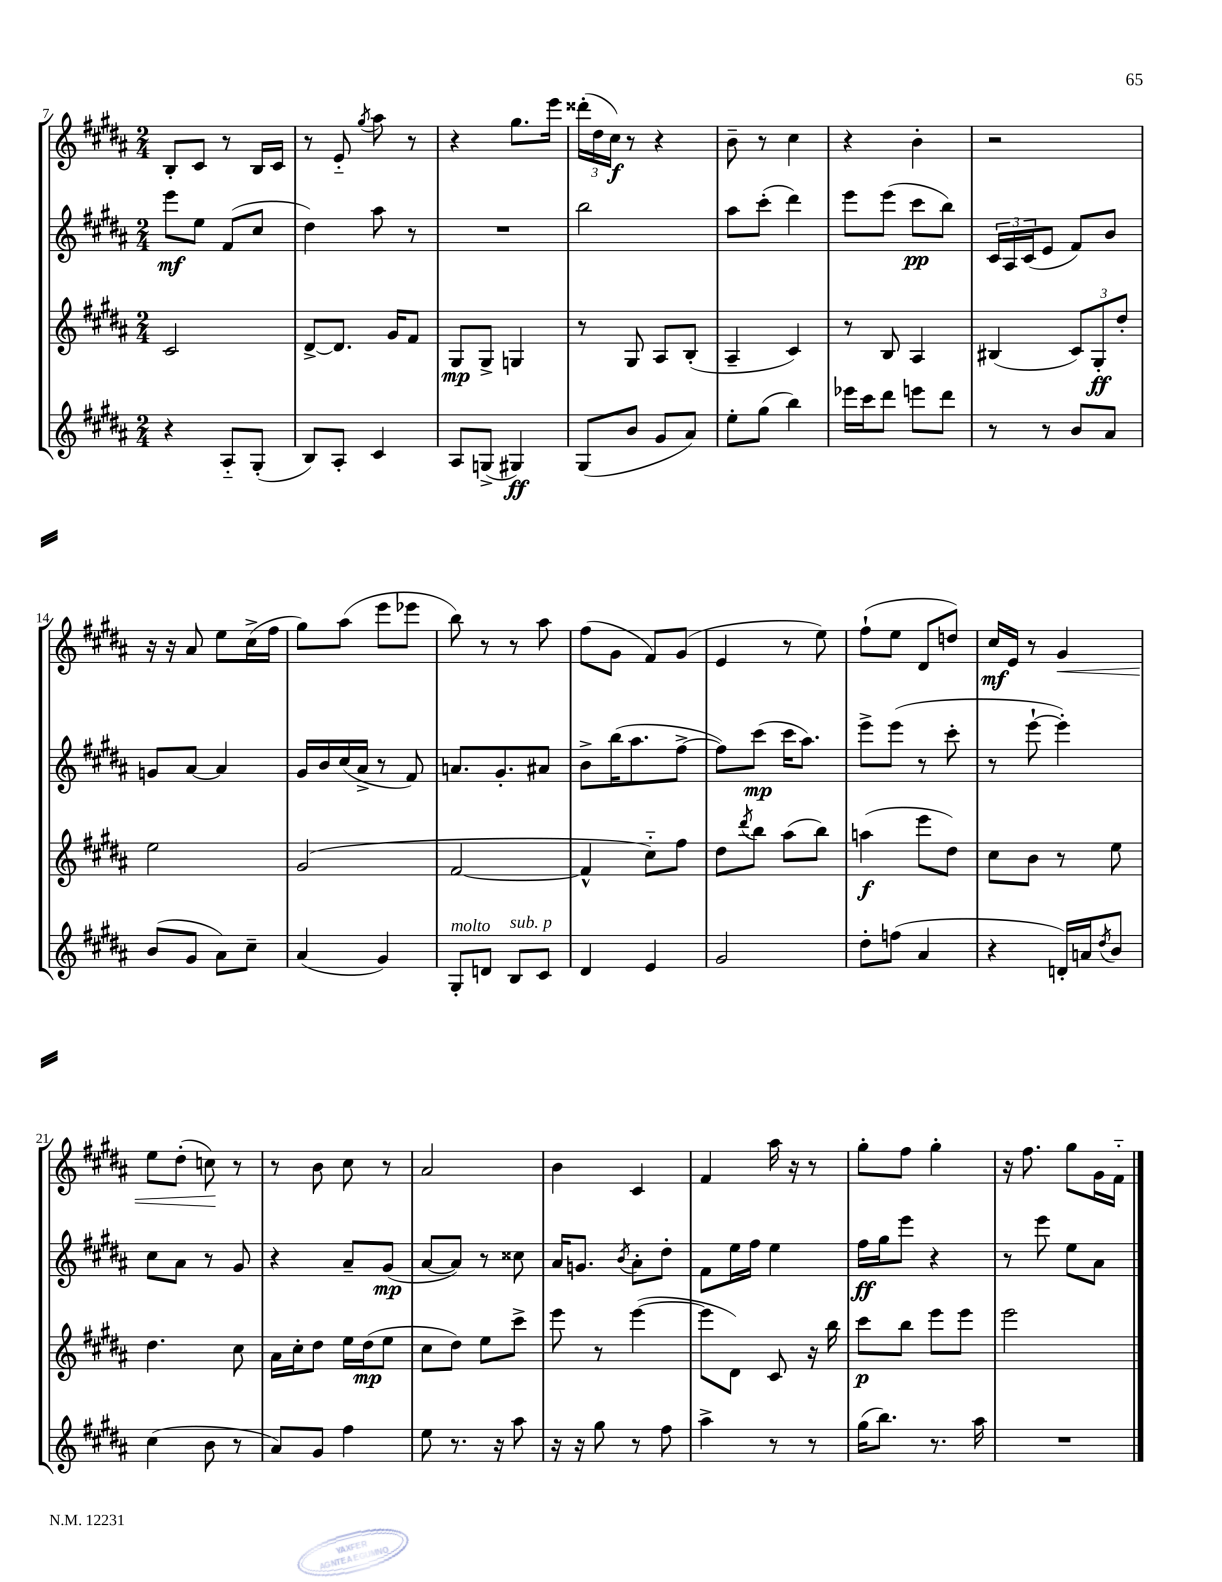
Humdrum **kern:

**kern	**kern	**kern	**kern
*staff4	*staff3	*staff2	*staff1
*clefG2	*clefG2	*clefG2	*clefG2
*k[f#c#g#d#a#]	*k[f#c#g#d#a#]	*k[f#c#g#d#a#]	*k[f#c#g#d#a#]
*M2/4	*M2/4	*M2/4	*M2/4
4r	2c#	8eee	8B'
.	.	8ee	8c#
8A#'~	.	(8f#	8r
(8G#'	.	8cc#	16B
.	.	.	16c#
=	=	=	=
8B)	[8d#^	4dd#)	8r
8A#'	8.d#]	.	8e'~
.	.	.	8qgg#
4c#	.	8aa#	8aa#
.	16g#	.	.
.	8f#	8r	8r
=	=	=	=
8A#	8G#	2r	4r
(8G^	8G#^	.	.
4G#)	4G	.	8.gg#
.	.	.	16eee
=	=	=	=
(8G#	8r	2bb	(24ddd##'
.	.	.	24dd#
.	.	.	24cc#)
8b	8G#	.	8r
8g#	8A#	.	4r
8a#)	(8B'	.	.
=	=	=	=
8ee'	4A#~	8aa#	8b~
(8gg#	.	(8ccc#'	8r
4bb)	4c#)	4ddd#)	4cc#
=	=	=	=
16eee-	8r	8eee	4r
16ccc#	.	.	.
8ddd#	8B	(8eee	.
8eee	4A#	8ccc#	4b'
8ddd#	.	8bb)	.
=	=	=	=
8r	(4B#	24c#	2r
.	.	24A#	.
.	.	(24c#	.
8r	.	8e	.
8b	12c#)	8f#)	.
.	12G#'	.	.
8a#	.	8b	.
.	12dd#'	.	.
=	=	=	=
(8b	2ee	8g	16r
.	.	.	16r
8g#	.	[8a#	8a#
8a#)	.	4a#]	8ee
8cc#~	.	.	(16cc#^
.	.	.	16ff#
=	=	=	=
(4a#	(2g#	16g#	8gg#)
.	.	16b	.
.	.	(16cc#	(8aa#
.	.	16a#^	.
4g#)	.	8r	8eee
.	.	8f#)	8eee-
=	=	=	=
8G#'	[2f#	8.a	8bb)
8d	.	.	8r
.	.	8.g#'	.
8B	.	.	8r
8c#	.	8a#	8aa#
=	=	=	=
4d#	4f#^^]	8b^	(8ff#
.	.	(16bb	8g#
.	.	8.aa#	.
4e	8cc#'~)	.	8f#)
.	8ff#	[8ff#^	(8g#
=	=	=	=
2g#	8dd#	8ff#])	4e
.	8qddd#	.	.
.	8bb	(8ccc#	.
.	(8aa#	16ccc#	8r
.	.	8.aa#)	.
.	8bb)	.	8ee)
=	=	=	=
8dd#'	(4aa	8eee^	(8ff#`
(8ff	.	(8eee	8ee
4a#	8eee	8r	8d#
.	8dd#)	8ccc#'	8dd)
=	=	=	=
4r	8cc#	8r	16cc#
.	.	.	16e
.	8b	[8eee`	8r
16d')	8r	4eee'])	4g#
16a	.	.	.
8qdd#	.	.	.
8b	8ee	.	.
=	=	=	=
(4cc#	4.dd#	8cc#	8ee
.	.	8a#	(8dd#'
8b	.	8r	8cc)
8r	8cc#	8g#	8r
=	=	=	=
8a#)	16a#	4r	8r
.	16cc#'	.	.
8g#	8dd#	.	8b
4ff#	16ee	8a#~	8cc#
.	(16dd#	.	.
.	8ee	(8g#	8r
=	=	=	=
8ee	8cc#	[8a#	2a#
8.r	8dd#)	8a#])	.
.	8ee	8r	.
16r	.	.	.
8aa#	8ccc#^	8cc##	.
=	=	=	=
16r	8eee	16a#	4b
16r	.	8.g	.
8gg#	8r	.	.
.	.	8qb	.
8r	([4eee	8a#'	4c#
8ff#	.	8dd#'	.
=	=	=	=
4aa#^	8eee]	8f#	4f#
.	8d#)	16ee	.
.	.	16ff#	.
8r	8c#	4ee	16aa#
.	.	.	16r
8r	16r	.	8r
.	16bb	.	.
=	=	=	=
(16gg#	8ccc#	16ff#	8gg#'
8.bb)	.	16gg#	.
.	8bb	8eee	8ff#
8.r	8eee	4r	4gg#'
.	8eee	.	.
16aa#	.	.	.
=	=	=	=
2r	2eee	8r	16r
.	.	.	8.ff#
.	.	8eee	.
.	.	8ee	8gg#
.	.	8a#	16g#
.	.	.	16f#'~
==	==	==	==
*-	*-	*-	*-
